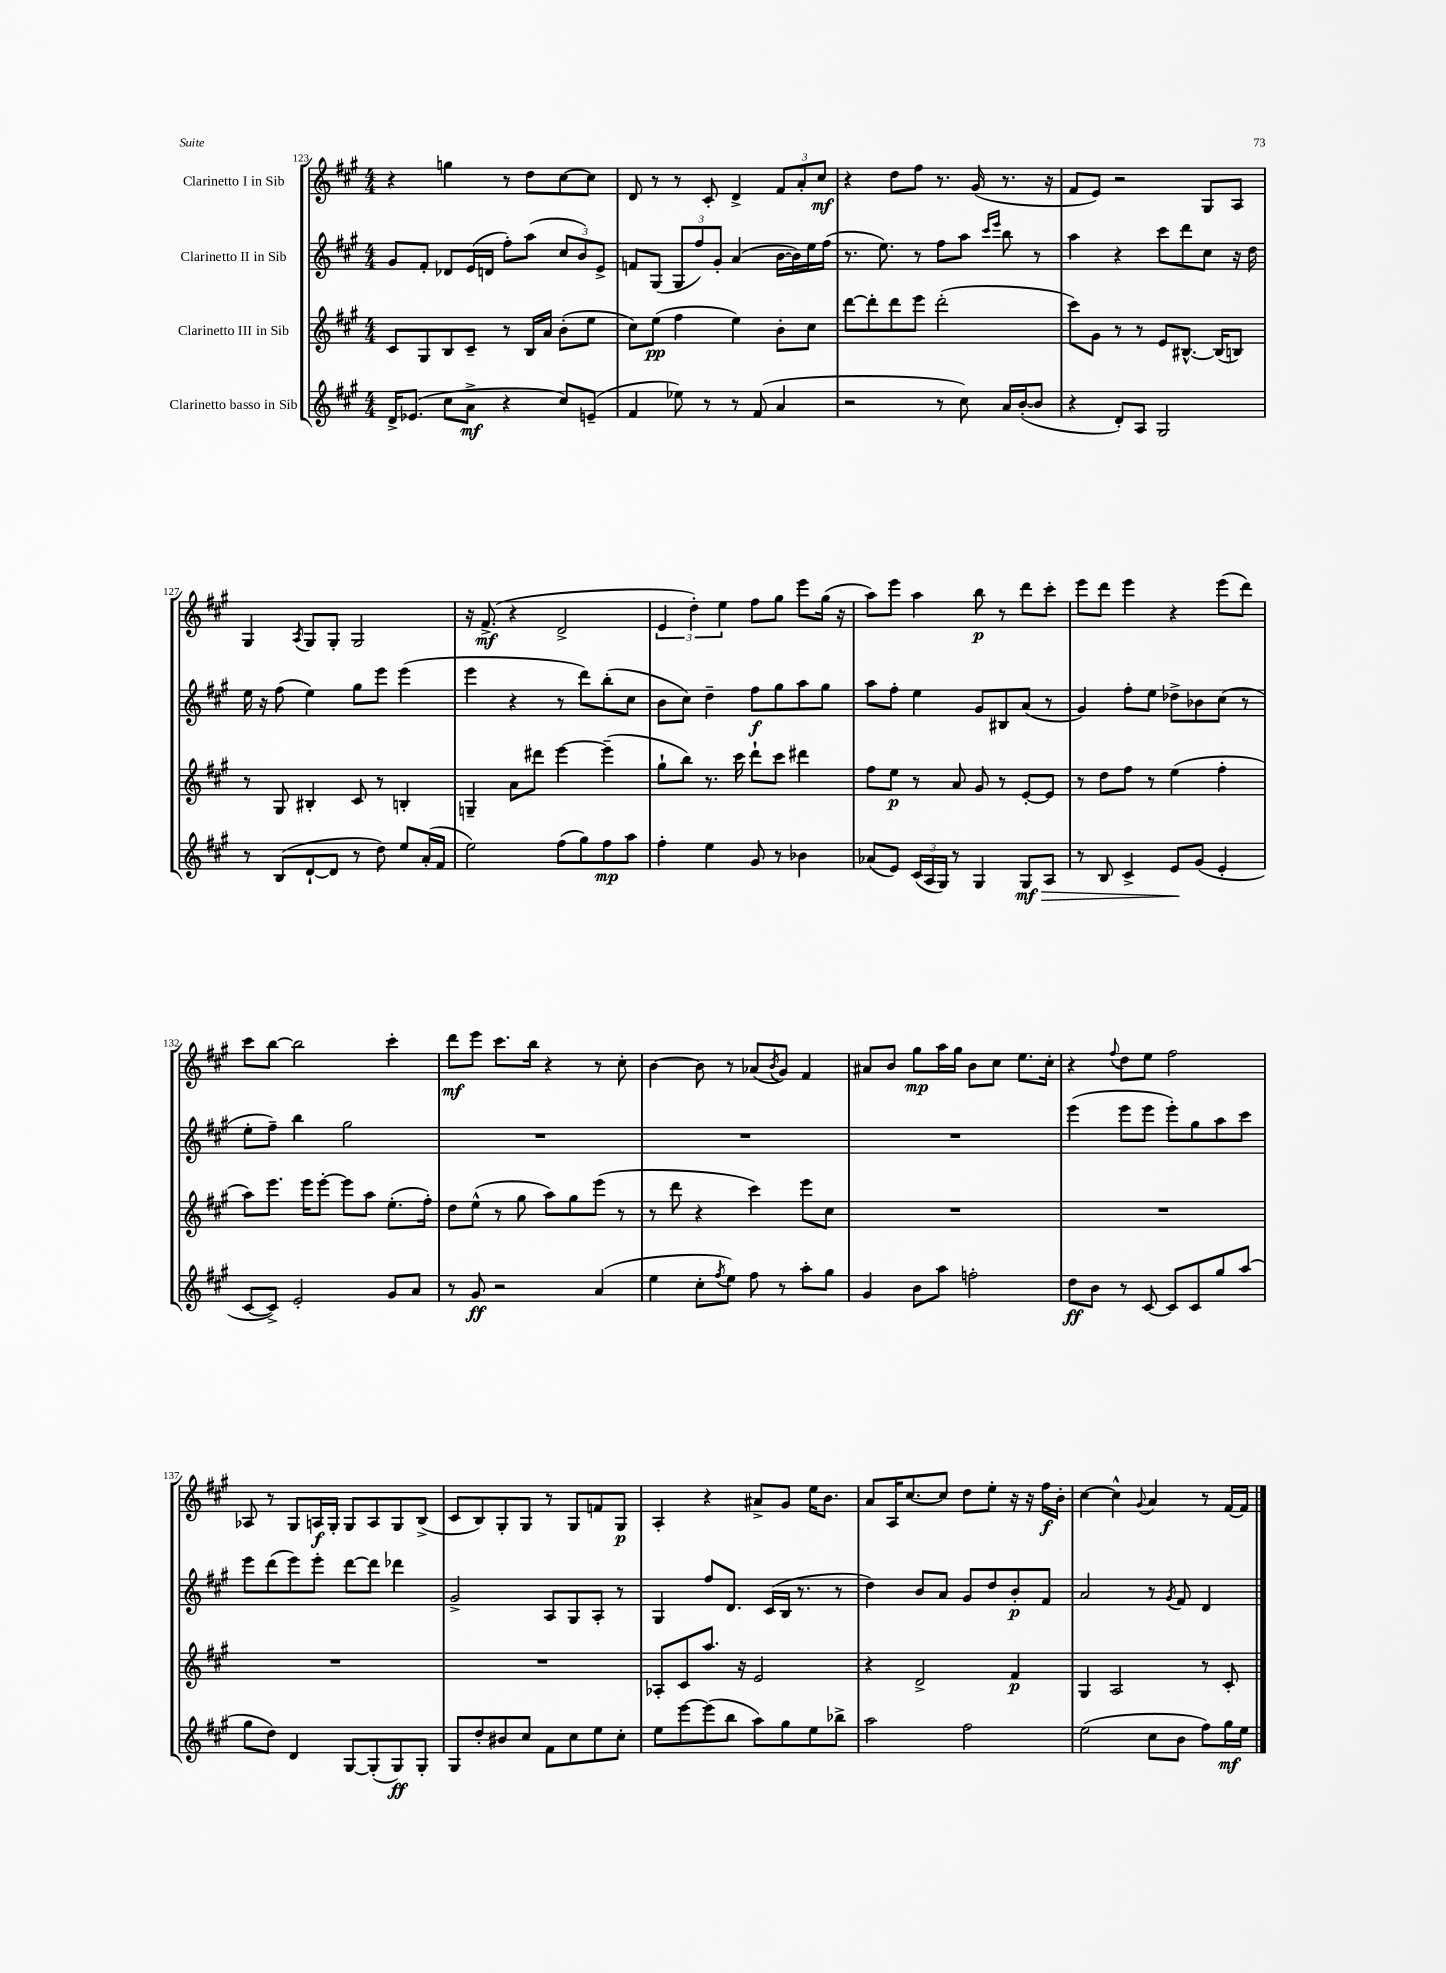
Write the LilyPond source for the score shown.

<<
\new StaffGroup <<
\new Staff = "s0" \with { instrumentName = "Clarinetto I in Sib" } {
    \clef treble \key a \major \numericTimeSignature \time 4/4
    r4 g''4 r8 d''8 cis''8~ cis''8 |
    d'8 r8 r8 cis'8-. d'4-> \tuplet 3/2 { fis'8 a'8-. cis''8\mf } |
    r4 d''8 fis''8 r8. gis'16( r8. r16 |
    fis'8 e'8) r2 gis8 a8 |
    gis4 \acciaccatura { a8 } gis8 gis8-. gis2 |
    r16 fis'8.->\mf( r4 d'2-> |
    \tuplet 3/2 { e'4 d''4-.) e''4 } fis''8 gis''8 e'''8 gis''16( r16 |
    a''8) e'''8 a''4 b''8\p r8 d'''8 cis'''8-. |
    e'''8 d'''8 e'''4 r4 e'''8( d'''8) |
    cis'''8 b''8~ b''2 cis'''4-. |
    d'''8\mf e'''8 cis'''8. b''16 r4 r8 cis''8-. |
    b'4~ b'8 r8 aes'8( \acciaccatura { b'8 } gis'8) fis'4 |
    ais'8 b'8 gis''8\mp a''16 gis''16 b'8 cis''8 e''8. cis''16-. |
    r4 \appoggiatura { fis''8 } d''8 e''8 fis''2 |
    aes8 r8 gis8 a16\f gis16-. gis8 a8 gis8 b8->( |
    cis'8 b8) gis8-. gis8 r8 gis8 f'8 gis8\p |
    a4-. r4 ais'8-> gis'8 e''16 b'8. |
    a'8 a16 cis''8.~ cis''8 d''8 e''8-. r16 r16 fis''16\f b'16-. |
    cis''4~ cis''4-^ \appoggiatura { gis'8 } a'4 r8 fis'16~ fis'16 \bar "|." |
}
\new Staff = "s1" \with { instrumentName = "Clarinetto II in Sib" } {
    \clef treble \key a \major \numericTimeSignature \time 4/4
    gis'8 fis'8-. des'8 e'16( d'16 fis''8-.) a''8( \tuplet 3/2 { cis''8 b'8) e'8-> } |
    f'8 gis8( \tuplet 3/2 { gis8 fis''8) gis'8-. } a'4( b'16~ b'16) e''16 fis''16( |
    r8. e''8.) r8 fis''8 a''8 \grace { cis'''16 e'''16 } b''8 r8 |
    a''4 r4 cis'''8 d'''8 cis''8 r16 d''16 |
    e''16 r16 fis''8( e''4) gis''8 e'''8 e'''4( |
    e'''4 r4 r8 d'''8) b''8-.( cis''8 |
    b'8 cis''8) d''4-- fis''8\f gis''8 a''8 gis''8 |
    a''8 fis''8-. e''4 gis'8 bis8 a'8( r8 |
    gis'4) fis''8-. e''8 des''8-> bes'8 cis''8( r8 |
    e''8-. fis''8--) b''4 gis''2 |
    R1 |
    R1 |
    R1 |
    e'''4( e'''8 e'''8 e'''8-.) gis''8 a''8 cis'''8 |
    e'''8 d'''8( e'''8) e'''8-. d'''8~ d'''8 des'''4 |
    gis'2-> a8 gis8 a8-. r8 |
    gis4 fis''8 d'8. cis'16( b16 r8. r8 |
    d''4) b'8 a'8 gis'8 d''8 b'8-.\p fis'8 |
    a'2 r8 \acciaccatura { gis'8 } fis'8 d'4 \bar "|." |
}
\new Staff = "s2" \with { instrumentName = "Clarinetto III in Sib" } {
    \clef treble \key a \major \numericTimeSignature \time 4/4
    cis'8 gis8 b8 cis'8-- r8 b16 a'16 b'8-.( e''8 |
    cis''8) e''8\pp( fis''4 e''4) b'8-. cis''8 |
    d'''8~ d'''8-. d'''8 e'''8 d'''2-.( |
    cis'''8) gis'8 r8 r8 e'8 bis8.~-^ bis16( b8) |
    r8 gis8 bis4-. cis'8 r8 b4-. |
    g4-- a'8 dis'''8 e'''4~ e'''4--( |
    gis''8-! b''8) r8. cis'''16 d'''8-! cis'''8 dis'''4 |
    fis''8 e''8\p r8 a'8 gis'8 r8 e'8~-. e'8 |
    r8 d''8 fis''8 r8 e''4( fis''4-. |
    a''8) e'''8. e'''16 e'''8~-. e'''8 a''8 e''8.-.( fis''16-.) |
    d''8 e''8-^( r8 gis''8 a''8) gis''8 e'''8( r8 |
    r8 d'''8 r4 cis'''4) e'''8 cis''8 |
    R1 |
    R1 |
    R1 |
    R1 |
    aes8-. cis'8 a''8. r16 e'2 |
    r4 d'2-> fis'4\p |
    gis4 a2 r8 cis'8-. \bar "|." |
}
\new Staff = "s3" \with { instrumentName = "Clarinetto basso in Sib" } {
    \clef treble \key a \major \numericTimeSignature \time 4/4
    d'16-> ees'8.( cis''8 a'8->\mf r4 cis''8) e'8--( |
    fis'4 ees''8) r8 r8 fis'8( a'4 |
    r2 r8 cis''8) a'16 b'16~-.( b'8 |
    r4 d'8-.) a8 gis2 |
    r8 b8( d'8~-! d'8 r8 d''8) e''8 a'16-.( fis'16 |
    e''2) fis''8( gis''8) fis''8\mp a''8 |
    fis''4-. e''4 gis'8 r8 bes'4 |
    aes'8( e'8) \tuplet 3/2 { cis'16( a16 gis16) } r8 gis4 gis8\mf\> a8 |
    r8 b8 cis'4-> e'8\! gis'8( e'4-. |
    cis'8~ cis'8->) e'2-. gis'8 a'8 |
    r8 gis'8\ff r2 a'4( |
    e''4 cis''8-. \acciaccatura { fis''8 } e''8) fis''8 r8 a''8-. gis''8 |
    gis'4 b'8 a''8 f''2-. |
    d''8\ff b'8 r8 cis'8~ cis'8 cis'8 gis''8 a''8( |
    gis''8 d''8) d'4 gis8~ gis8-.( gis8\ff) gis8-. |
    gis8 d''8-. bis'8 cis''8 fis'8 cis''8 e''8 cis''8-. |
    e''8 e'''8~ e'''8( b''8 a''8) gis''8 e''8 bes''8-> |
    a''2 fis''2 |
    e''2( cis''8 b'8 fis''8) gis''16\mf e''16 \bar "|." |
}
>>
>>
\layout { \context { \Score currentBarNumber = #123 } }
